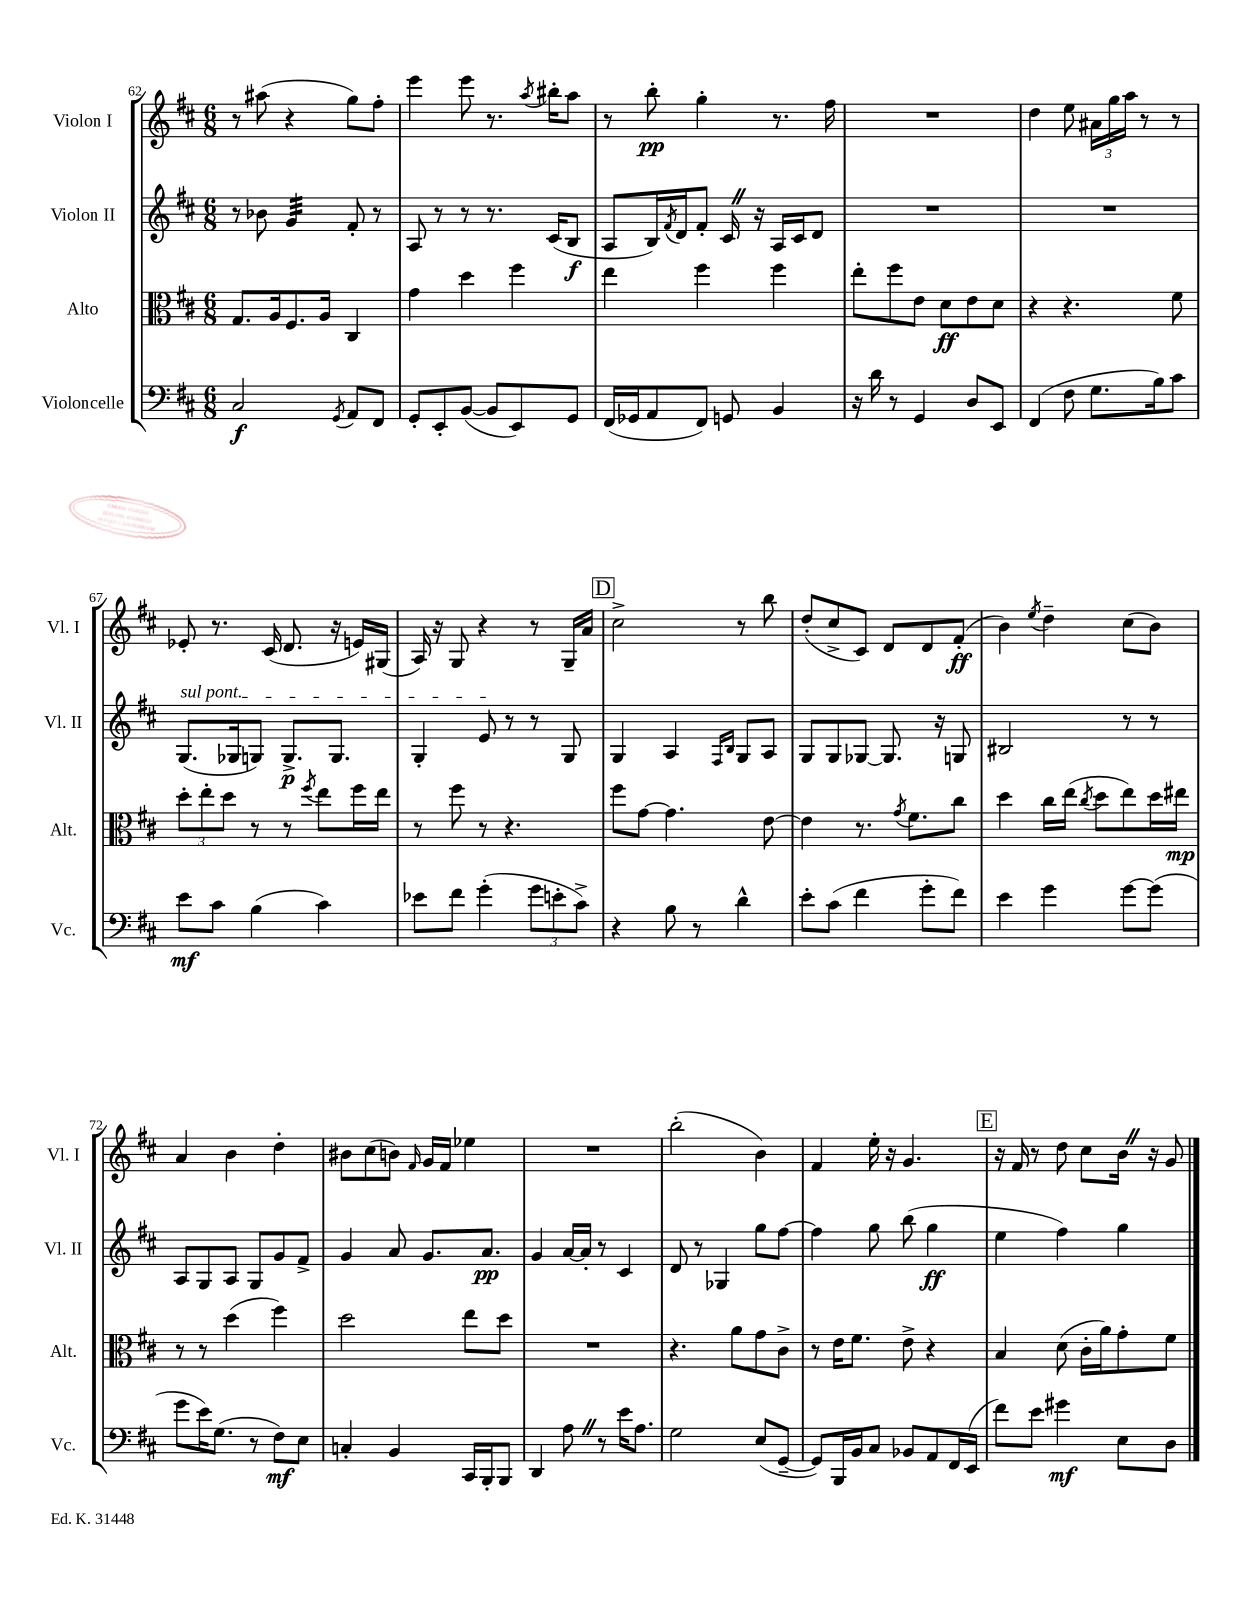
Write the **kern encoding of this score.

**kern	**kern	**kern	**kern
*staff4	*staff3	*staff2	*staff1
*clefF4	*clefC3	*clefG2	*clefG2
*k[f#c#]	*k[f#c#]	*k[f#c#]	*k[f#c#]
*M6/8	*M6/8	*M6/8	*M6/8
2C#/	8.G/L	8r	8r
.	.	8b-\	(8aa#\
.	16A/k	.	.
.	8.F#/	4g/	4r
.	16A/Jk	.	.
8qGG/	.	.	.
8AA/L	4C#/	8f#'/	8gg\L)
8FF#/J	.	8r	8ff#'\J
=	=	=	=
8GG'/L	4g\	8A/	4eee\
8EE'/	.	8r	.
([8BB/J	4dd\	8r	8eee\
8BB/]L	.	8.r	8.r
8EE/)	4ff#\	.	.
.	.	.	8qaa/
.	.	(16c#/LK	16bb#'\LK
8GG/J	.	8B/J	8aa\J
=	=	=	=
(16FF#/LL	4ee\	8A/L	8r
16GG-/J	.	.	.
8AA/	.	16B/L)	8bb'\
.	.	8qf#/	.
.	.	16d/J	.
8FF#/J)	4ff#\	8f#'/J	4gg'\
8GG/	.	16c#/	.
.	.	16r	.
4BB/	4ff#\	16A/LL	8.r
.	.	16c#/J	.
.	.	8d/J	.
.	.	.	16ff#\
=	=	=	=
16r	8ee'\L	2.r	2.r
16d\	.	.	.
8r	8ff#\	.	.
4GG/	8e\J	.	.
.	8d\L	.	.
8D/L	8e\	.	.
8EE/J	8d\J	.	.
=	=	=	=
(4FF#/	4r	2.r	4dd\
8F#\	4.r	.	8ee\
8.G\L	.	.	24a#\LL
.	.	.	24gg\
.	.	.	24aa\JJ
.	.	.	8r
16B\k)	.	.	.
8c#\J	8f#\	.	8r
=	=	=	=
8e\L	12dd'\L	(8.G/L	8e-'/
.	12ee'\	.	.
8c#\J	.	.	8.r
.	12dd\J	.	.
.	.	16G-/k	.
(4B\	8r	8G/J)	.
.	.	.	(16c#/
.	8r	8.G^/L	8.d/
.	8qff#/	.	.
4c#\)	8ee\L	.	.
.	.	8.G/J	16r
.	16ff#\L	.	16e/LL)
.	16ee\JJ	.	(16G#/JJ
=	=	=	=
8e-\L	8r	4G'/	16A/)
.	.	.	16r
8f#\J	8ff#\	.	8G/
(4g'\	8r	8e/	4r
.	4.r	8r	.
12g\L	.	8r	8r
12e'\	.	.	.
.	.	8G/	16G~/LL
12c#^\J)	.	.	.
.	.	.	16a/JJ
=	=	=	=
4r	8ff#\L	4G/	2cc#^\
.	[8g\J	.	.
8B\	4.g\]	4A/	.
8r	.	.	.
.	.	16qqF#/LL	.
.	.	16qqB/JJ	.
4d^^\	.	8G/L	8r
.	[8e\	8A/J	8bb\
=	=	=	=
8e'\L	4e\]	8G/L	(8dd'/L
(8c#\J	.	8G/	8cc#^/
4f#\	8.r	[8G-/J	8c#/J)
.	.	8.G-/]	8d/L
.	8qg/	.	.
.	8.f#\L	.	.
8g'\L	.	.	8d/
.	.	16r	.
8f#\J)	8cc#\J	8G/	(8f#'/J
=	=	=	=
4e\	4dd\	2B#/	4b\)
.	.	.	8qee/
4g\	16cc#\LL	.	4dd~\
.	(16ee\JJ	.	.
.	8qcc#/	.	.
.	8dd\L	.	.
[8g\L	8ee\)	8r	(8cc#\L
(8g\]J	16dd\L	8r	8b\J)
.	16ee#\JJ	.	.
=	=	=	=
8g\L	8r	8A/L	4a/
16e\K)	8r	8G/	.
(8.G\J	.	.	.
.	(4dd\	8A/J	4b\
8r	.	8G/L	.
8F#\L)	4ff#\)	8g/	4dd'\
8E\J	.	8f#^/J	.
=	=	=	=
4C'/	2dd\	4g/	8b#\L
.	.	.	(8cc#\
4BB/	.	8a/	8b\J)
.	.	.	16qqf#/
.	.	8.g/L	16g/LL
.	.	.	16f#/JJ
16CC#/LL	8ee\L	.	4ee-\
16BBB'/J	.	8.a/J	.
8BBB/J	8dd\J	.	.
=	=	=	=
4DD/	2.r	4g/	2.r
8A\	.	[16a/LL	.
.	.	16a'/]JJ	.
8r	.	8r	.
16e\LK	.	4c#/	.
8.A\J	.	.	.
=	=	=	=
2G\	4.r	8d/	(2bb'\
.	.	8r	.
.	.	4G-/	.
.	8a\L	.	.
(8E/L	8g\	8gg\L	4b\)
[8GG~/J	8c#^\J	[8ff#\J	.
=	=	=	=
8GG/]L)	8r	4ff#\]	4f#/
16BBB/L	16e\LK	.	.
16BB/J	8.f#\J	.	.
8C#/J	.	8gg\	16ee'\
.	.	.	16r
8BB-/L	8e^\	(8bb\	4.g/
8AA/	4r	4gg\	.
16FF#/L	.	.	.
(16EE/JJ	.	.	.
=	=	=	=
8f#\L)	4B/	4ee\	16r
.	.	.	16f#/
8e\J	.	.	8r
4g#\	(8d\	4ff#\)	8dd\
.	16c#'\LL	.	8cc#\L
.	16a\J)	.	.
8E\L	8g'\	4gg\	16b\Jk
.	.	.	16r
8D\J	8f#\J	.	8g/
==	==	==	==
*-	*-	*-	*-
